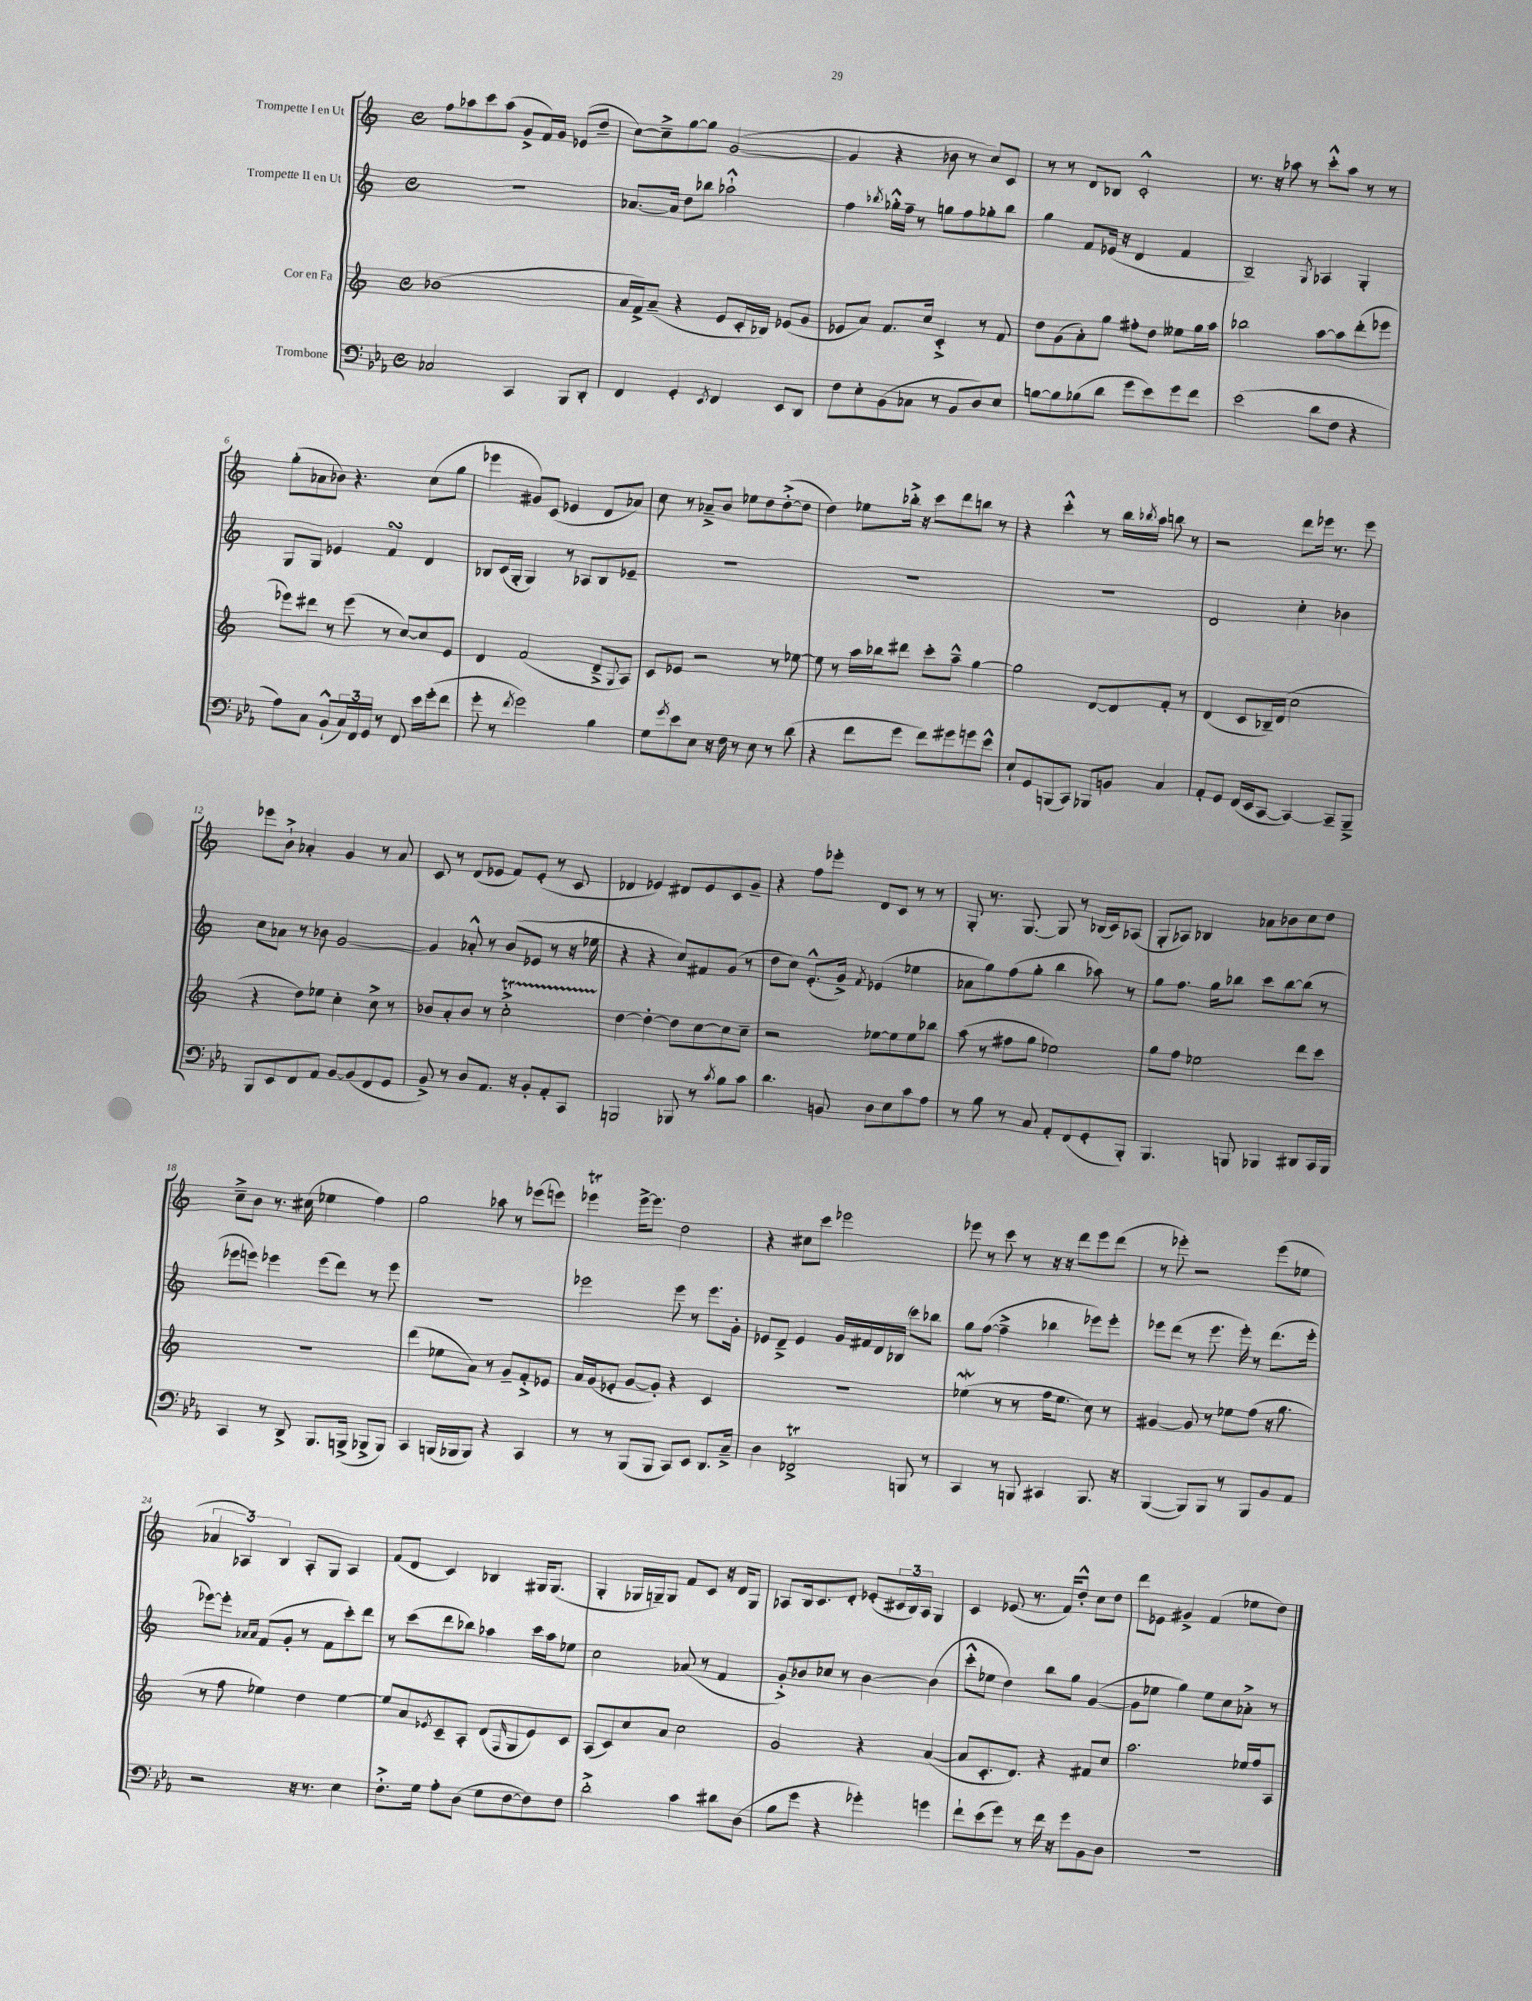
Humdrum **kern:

**kern	**kern	**kern	**kern
*staff4	*staff3	*staff2	*staff1
*clefF4	*clefG2	*clefG2	*clefG2
*k[b-e-a-]	*k[]	*k[]	*k[]
*M4/4	*M4/4	*M4/4	*M4/4
*met(c)	*met(c)	*met(c)	*met(c)
2C-	(1b-	1r	8ff
.	.	.	8aa-
.	.	.	8ccc
.	.	.	(8aa-
4CC	.	.	8g^
.	.	.	16f)
.	.	.	16g
8BBB-	.	.	(8e-
8DD'	.	.	8dd~
=	=	=	=
4FF	16a	[8.a-	[8cc)
.	16f^)	.	.
.	(8a~	.	8cc~^]
.	.	16a-]	.
4GG'	4r	8dd	[8gg
.	.	8bb-	8gg]
8qEE-	.	.	.
4FF	8e	2aa-`^^	([2g
.	16c'	.	.
.	16B-)	.	.
8EE-	(8e-	.	.
8DD	8g	.	.
=	=	=	=
8F	8e-	4ff	4g]
8E-'	8a)	.	.
.	.	8qbb-	.
(8BB-	8.f	16gg-'^^	4r
.	.	16ff~	.
8C-	.	8r	.
.	16cc	.	.
8r	4c'^	8gg	8b-
8BB-	.	8ff	8r
8D)	8r	8gg-'	8cc)
8E-	8f	8bb-	8c
=	=	=	=
[8B	8dd	4gg	8r
8B]	(8g	.	8r
(8B-	8a')	8f	8d
8d	8gg	(16e-	8B-
.	.	16r	.
8g	8ff#'	4d	2c'^^
8e-)	8dd	.	.
8g	8ee--	4f	.
8f	16gg	.	.
.	16aa	.	.
=	=	=	=
(2e-	2bb-	2B~)	8.r
.	.	.	16r
.	.	.	8aa-
.	.	.	8r
.	.	8qG	.
8d	[8aa	4A-	8ccc'^^
8F	8aa]	.	8aa-
4r	(8ddd'	4G'	8r
.	8eee-	.	8r
=	=	=	=
8A-)	8eee-)	8G	(8gg'
8C	8ddd#	8G	8a-
(8BB-`^^	8r	4e-	8b-)
24C)	(8eee-	.	4.r
24FF	.	.	.
24GG	.	.	.
8r	8r	4f	.
8FF	[8cc)	.	.
16e-	8cc]	4d	(8cc
(16g'	.	.	.
8f	8e	.	8gg
=	=	=	=
8g'	4d	8B-	4eee-
8r	.	(16c	.
.	.	16G'	.
8qf	.	.	.
2g)	(2f	4G)	8g#)
.	.	.	(8c
.	.	8r	4e-
.	.	8A-	.
4B-	8d~^	8B-	8d
.	8qqG	.	.
.	8A)	8e-~	8a-)
=	=	=	=
8G	8c	1r	8cc
8qg	.	.	.
8e-	8e-	.	8r
8E-	2r	.	8a-~^
16r	.	.	8b
16F	.	.	.
8r	.	.	8ee-
8E-	.	.	8dd
8r	8r	.	([8dd'^
(8d	[8ee-	.	8dd]
=	=	=	=
4r	8ee-]	1r	4dd)
.	8r	.	.
8f	16aa	.	8ee-
.	16bb-	.	.
8g	8ddd#	.	16bb-'^
.	.	.	16r
8f)	8ccc'	.	8ccc
8g#	8aa~^^	.	8ddd
8g	[4gg	.	8bb
8e-^^	.	.	8r
=	=	=	=
8E-`	2gg]	1r	4r
8GG	.	.	.
(8BBB	.	.	4ccc'^^
8CC)	.	.	.
8BBB-	[8d	.	8r
8BB	8d]	.	16bb
.	.	.	8qbb-
.	.	.	16aa
4C	8f'	.	8bb
.	8r	.	8r
=	=	=	=
8AA-'	(4d	2d	2r
8GG	.	.	.
(16FF	8c	.	.
16EE-	.	.	.
[8CC	16B-~)	.	.
.	(16d	.	.
4CC_)	2cc	4cc'	8ddd
.	.	.	16eee-
.	.	.	8.r
8CC~]	.	4b-	.
8BBB-~^	.	.	8eee-
=	=	=	=
8BBB-	4r	8cc	8eee-
8EE-	.	8a-	8b`^
8FF	8dd)	8r	4a-'
8AA-	8ee-	8b-	.
[8BB-	4cc'	[2g	4g
(8BB-]	.	.	.
8FF	8cc^	.	8r
8GG	8r	.	8a-
=	=	=	=
8BB-^)	8b-	4g]	8c
8r	8a'	.	8r
8D	8b-	8a-'^^	(8d
8.AA-	8r	8r	8e-
.	2cc'^	(8b	8f)
16r	.	.	.
8BB-'	.	8e-	(8e-'
8AA-'	.	8r	8r
8CC	.	16r	8c
.	.	16ee-	.
=	=	=	=
2BBB	[4dd	4r	4d-
.	4dd'_	4r	4e-)
8BBB-	8dd]	8cc)	8d#
8r	[8cc	8f#	8e-
8qc	.	.	.
8B-	8cc]	(8g	8c
8c	8cc~	8r	8g~
=	=	=	=
4.d	2r	8dd	4r
.	.	8cc)	.
.	.	(8.e'^^	8ff
8BB	.	.	8eee-'
.	.	16g^)	.
.	.	8qf	.
8D	[8ee-	(4e-	8d
8E-	8ee-]	.	8c
8c	8ee-	4ee-	8r
8A-	8bb-	.	8r
=	=	=	=
8r	(8aa	8a-	8G'
8B-	8r	8gg)	8.r
8r	8ff#	(8ff	.
.	.	.	[8.G
8C	8gg	8gg'	.
8AA-'	2ee-)	4bb	8G]
(8FF	.	.	8r
8GG'	.	8aa-)	(16B-
.	.	.	16c)
8BBB-')	.	8r	(8A-
=	=	=	=
4.BBB-	8gg	8gg	8G'
.	8ff	8.ff	8A-)
.	2ee-	.	4B-
.	.	16gg	.
8BBB	.	8bb-	.
4BBB-	.	8ccc	8a-
.	.	[8bb-	8b-
8DD#	8ddd	(8bb-]	8cc
16CC	8ccc	8r	8dd
16BBB-	.	.	.
=	=	=	=
4CC	1r	8eee-	8cc~^
.	.	8eee)	8b
8r	.	4eee-	8.r
8DD^	.	.	.
.	.	.	(16cc#
8.BBB-	.	(8eee-	4ee-
.	.	8ddd)	.
(16BBB^	.	.	.
8BBB-^	.	8r	4ff)
8BBB-)	.	8eee-	.
=	=	=	=
4CC	(4ddd	1r	2gg
(16BBB	8ee-	.	.
16BBB-	.	.	.
8BBB-)	8a)	.	.
4r	8r	.	8aa-
.	8g~	.	8r
4CC	8f'^	.	(8eee-
.	8e-	.	8eee)
=	=	=	=
8r	16a	2eee-	4eee-
.	(16g	.	.
8r	8e-'	.	.
(8BBB-	[8g	.	[16eee-^
.	.	.	8.eee-]
8BBB-	8g'])	.	.
8CC)	4r	8eee-	2dd
8EE-	.	8r	.
8.DD	4c	8.eee-	.
16C~^	.	16g'	.
=	=	=	=
4D	1r	8e-	4r
.	.	8d~^	.
2FF-^	.	4e-	8cc#
.	.	.	8ccc
.	.	16g	2eee-
.	.	16f#	.
.	.	16d	.
.	.	(16B-	.
8BBB	.	8ccc)	.
8r	.	8bb-	.
=	=	=	=
4CC	(4ee-	8gg	8eee-
.	.	([8ff	8r
8r	8r	4ff~^]	8ccc
8BBB	8r	.	8r
4CC#	16ff	4bb-	16r
.	8.ee-	.	16r
.	.	.	8ddd
8.BBB	8cc)	8eee-)	8eee-
.	8r	8eee-'	(8ddd
16r	.	.	.
=	=	=	=
([4BBB-	[4g#	8eee-	8r
.	.	(8ddd	8eee-')
8BBB-])	8g#]	8r	2r
8BBB-	8r	8.eee-	.
8r	8ee-	.	.
.	.	16eee-')	.
8BBB-	(8ff	8r	.
8BB-	16r	(8.ddd	(8eee-
.	8.gg	.	.
8AA-	.	.	8ee-
.	.	16eee-'	.
=	=	=	=
2r	8r	[8eee-)	6a-
.	8ff	8eee-']	.
.	.	.	6A-)
.	.	16qqa-	.
.	.	16qqa-	.
.	4ee-)	(8f	.
.	.	.	6B
.	.	8g'	.
16r	4dd	8r	8A-'
8.r	.	.	.
.	.	8f	8G
4E-	[4ee-	8ccc')	4A-
.	.	8ddd	.
=	=	=	=
8.F'^	8ee-]	8r	(8f
.	8a	(8ccc	8d
16G	.	.	.
.	8qe-	.	.
8A-'	8c~	8ddd	4c)
(8D	8A'	8bb-)	.
8G	(8d	4aa-	4B-
.	16qqF	.	.
[8F	8G	.	.
8F])	8e-)	16ccc	16G#
.	.	16aa-	(8.G#
8F	8c	8ee-	.
=	=	=	=
2d'^	(8A	2cc	4G'
.	8c)	.	.
.	8cc	.	16G-
.	.	.	16G~)
.	8a	.	8G
4c	2cc	(8a-	8f
.	.	8r	8c
8d#	.	4f	16r
.	.	.	16d
(8D	.	.	8G
=	=	=	=
8B-	2g	8g'^)	8A-
8g	.	8b-	16B
.	.	.	8.c
4r	.	8cc-	.
.	.	8r	8d'
4g-')	4r	[4b-	(8e-'
.	.	.	24c#
.	.	.	24B)
.	.	.	24A-
4g	([4a	(4b-]	4G
=	=	=	=
8f`	8a]	8ccc'^^	4c
(8e-	8.c'	8ee-	.
8g)	.	4dd)	(8e-
.	8.d)	.	.
8r	.	.	8.r
16f	4r	8bb	.
16r	.	.	16f)
8g	.	8gg	8dd'^^
8BB-	8f#	([4g	8cc
8D	8cc	.	8dd
=	=	=	=
1r	2.aa	8g]	8ddd
.	.	8ee-	8e-
.	.	4gg)	4g#^
.	.	8ee-	(4f
.	.	8cc	.
.	16ee-	8a-'^	8ee-
.	16ff	.	.
.	8A	8r	8dd)
==	==	==	==
*-	*-	*-	*-
